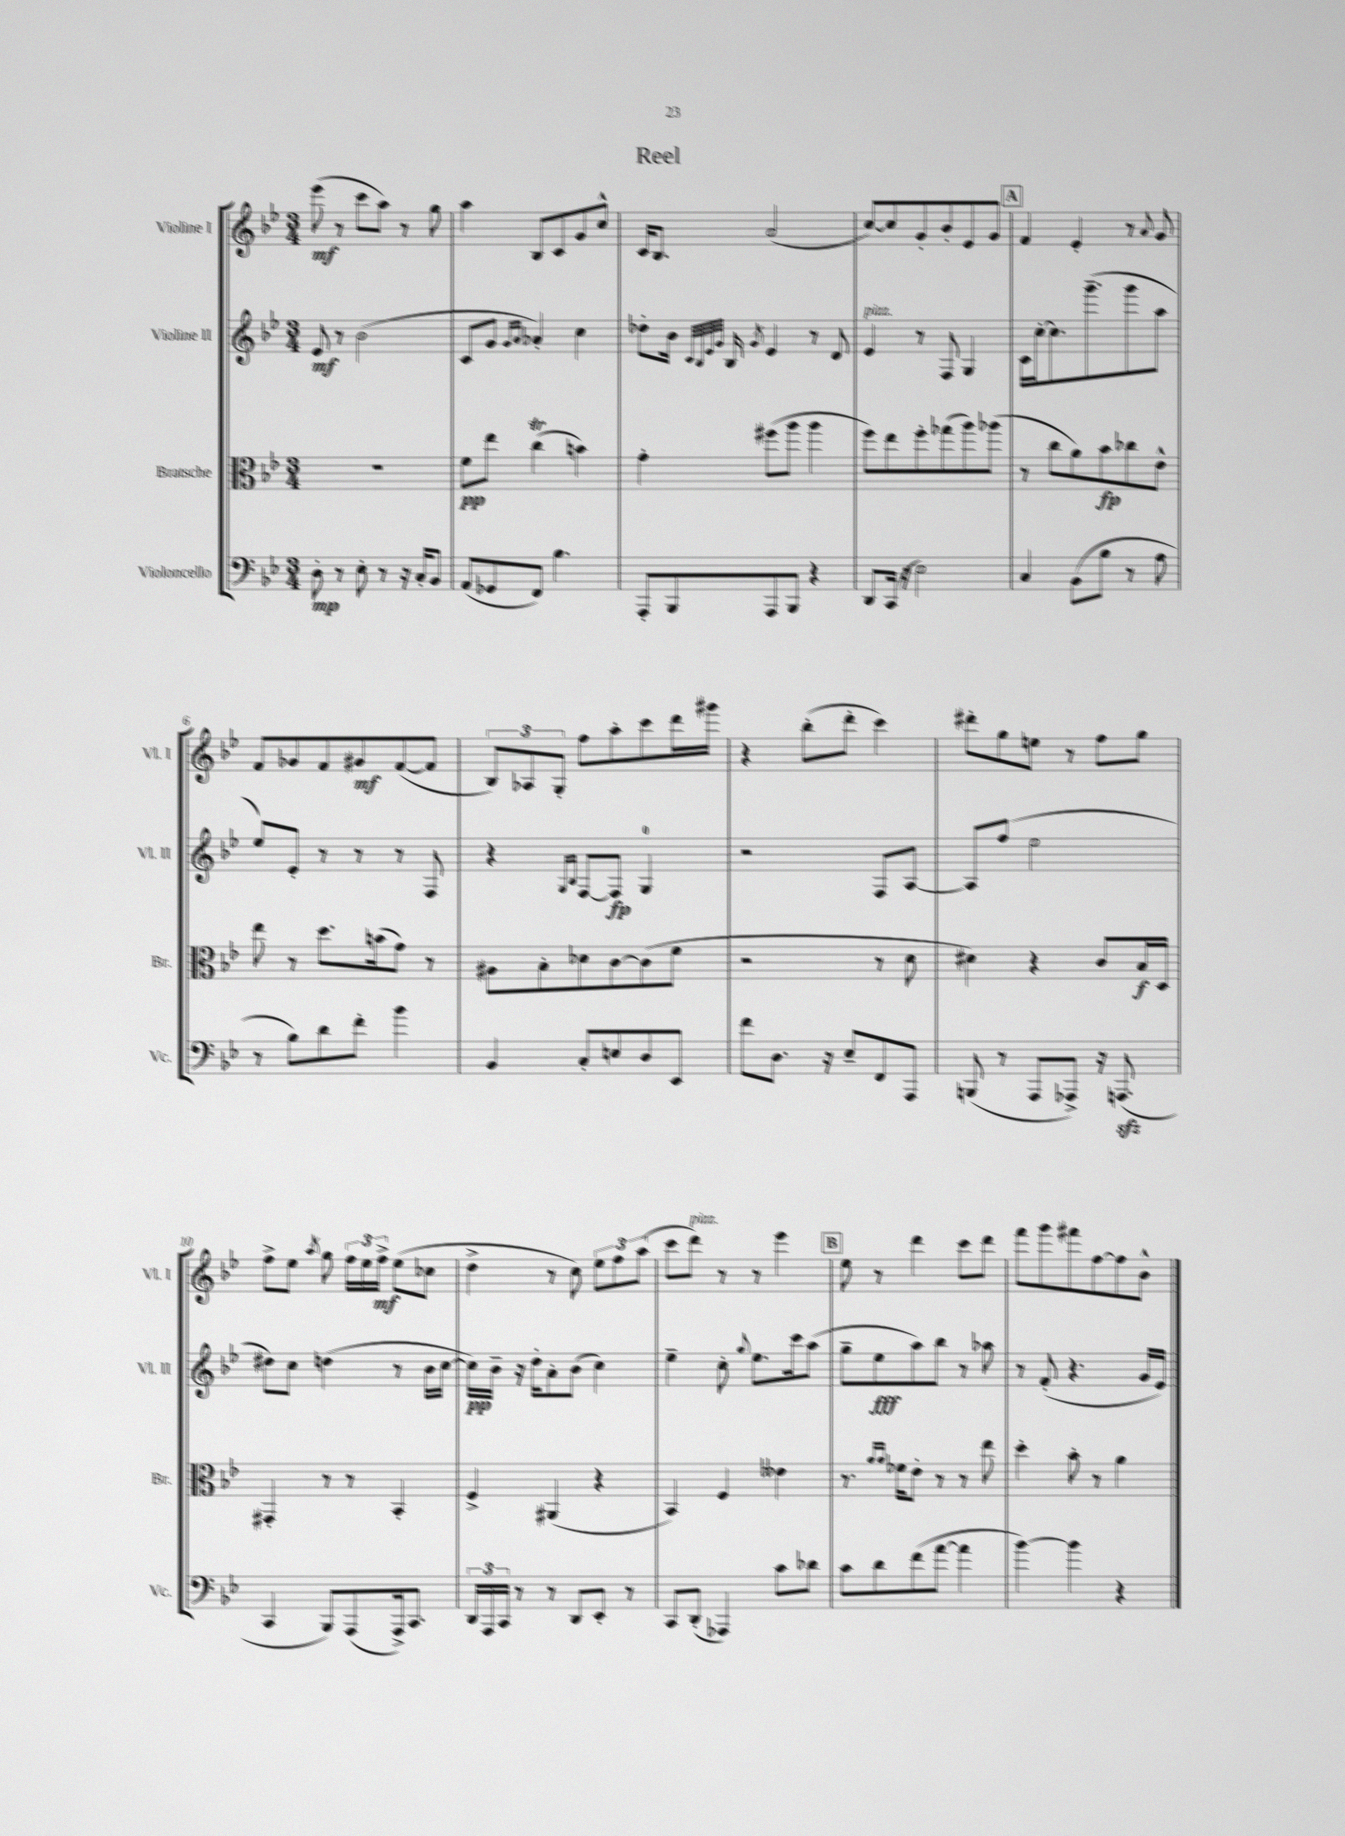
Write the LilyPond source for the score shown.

\header { title = "Reel" }
<<
\new StaffGroup <<
\new Staff = "s0" \with { instrumentName = "Violine I" shortInstrumentName = "Vl. I" } {
    \clef treble \key bes \major \numericTimeSignature \time 3/4
    \autoBeamOff ees'''8\mf( r8 c'''8[ a''8]) r8 g''8 |
    a''4 bes8[ c'8 g'8 c''8]-^ |
    c'16[ bes8.] a'2( |
    c''8[~) c''8 g'8-. bes'8-. ees'8 g'8] |
    \mark \markup { \box "A" } f'4 ees'4-. r8 \appoggiatura { a'8 } g'8 |
    f'8[ ges'8 f'8 gis'8\mf f'8~( f'8] |
    \tuplet 3/2 { bes8[) aes8 g8]-. } f''8[ a''8-. c'''8 d'''16 gis'''16] |
    r4 bes''8[-.( d'''8]-. c'''4) |
    dis'''8[-. g''8 e''8] r8 f''8[ g''8] |
    f''8[-> ees''8] \acciaccatura { a''8 } g''8 \tuplet 3/2 { f''16[ ees''16 f''16]->\mf } ees''8[( ces''8] |
    d''4-> r8 c''8) \tuplet 3/2 { ees''8[ f''8 a''8]( } |
    c'''8[ d'''8]^\markup { \italic "pizz." }) r8 r8 ees'''4 |
    \mark \markup { \box "B" } ees''8 r8 d'''4 c'''8[ d'''8] |
    f'''8[ g'''8 fis'''8 f''8~ f''8 bes'8]-^ \bar "|." |
}
\new Staff = "s1" \with { instrumentName = "Violine II" shortInstrumentName = "Vl. II" } {
    \clef treble \key bes \major \numericTimeSignature \time 3/4
    \autoBeamOff ees'8\mf r8 bes'2( |
    c'8[ g'8] \grace { g'16[ a'16] } aes'4-.) c''4 |
    des''8[-. bes'16] \grace { c'32[ bes32 ees'32 g'32] } bes16 \acciaccatura { g'8 } ees'4 r8 d'8 |
    ees'4^\markup { \italic "pizz." } r8 f8 g4 |
    \mark \markup { \box "A" } c'16[ c''16~-. c''8. g'''8.--( g'''8 a''8] |
    ees''8[) ees'8]-. r8 r8 r8 f8 |
    r4 \grace { g16[ bes16] } f8[~ f8]\fp g4-0 |
    r2 f8[ a8]~ |
    a8[ f''8]( ees''2 |
    dis''8[) c''8] d''4( r8 bes'16[ c''16]~ |
    c''16[\pp) bes'16]-- r16 d''16[-. a'8-. bes'8]( c''4) |
    ees''4-- c''8-. \appoggiatura { g''8 } ees''8.[ c'''16 a''8]( |
    \mark \markup { \box "B" } g''8[-- ees''8\fff a''8) bes''8] r8 aes''8 |
    r8 f'8-.( r4. g'16[ ees'16]) \bar "|." |
}
\new Staff = "s2" \with { instrumentName = "Bratsche" shortInstrumentName = "Br." } {
    \clef alto \key bes \major \numericTimeSignature \time 3/4
    \autoBeamOff R2. |
    f'8[\pp ees''8] c''4\trill( b'4) |
    g'4-. fis''8[( a''8] a''4 |
    f''8[) ees''8 f''8-. ges''8( a''8) aes''8]( |
    \mark \markup { \box "A" } r8 c''8[ a'8) bes'8\fp ces''8 ees'8]-^ |
    ees''8 r8 d''8.[ b'16( g'8]) r8 |
    ais8[ bes8-. des'8 c'8~ c'8( f'8] |
    r2 r8 d'8 |
    dis'4) r4 c'8[ bes16\f d16] |
    gis,4-. r8 r8 bes,4-. |
    f4-> ais,4( r4 |
    bes,4) f4 eeses'4 |
    \mark \markup { \box "B" } r8. \grace { a'16[ a'16] } fes'16[ ees'8]-. r8 r8 ees''8 |
    d''4-. bes'8-. r8 a'4 \bar "|." |
}
\new Staff = "s3" \with { instrumentName = "Violoncello" shortInstrumentName = "Vc." } {
    \clef bass \key bes \major \numericTimeSignature \time 3/4
    \autoBeamOff d8-.\mp r8 ees8-. r8 r16 c16[-. bes,8] |
    a,8[( ges,8 f,8]) bes4. |
    a,,8[-. bes,,8 a,,8 bes,,8] r4 |
    d,8[ c,16]( r16 ees2) |
    \mark \markup { \box "A" } c4 bes,8[( bes8] r8 a8 |
    r8 bes8[) d'8 f'8]-. bes'4 |
    bes,4 c8[-. e8 d8 ees,8] |
    f'8[ d8.] r16 ees8[-- f,8 a,,8] |
    b,,8( r8 a,,8[ aes,,8]->) r16 a,,8.\sfz( |
    c,4 bes,,8[) a,,8( a,,16->) c,8.] |
    \tuplet 3/2 { d,16[ a,,16 c,16] } r8 r8 d,8[ ees,8]-. r8 |
    c,8[ d,8]-.( aes,,4) c'8[ des'8] |
    \mark \markup { \box "B" } c'8[ d'8 f'8( a'8]~ a'4 |
    bes'4~) bes'4 r4 \bar "|." |
}
>>
>>
